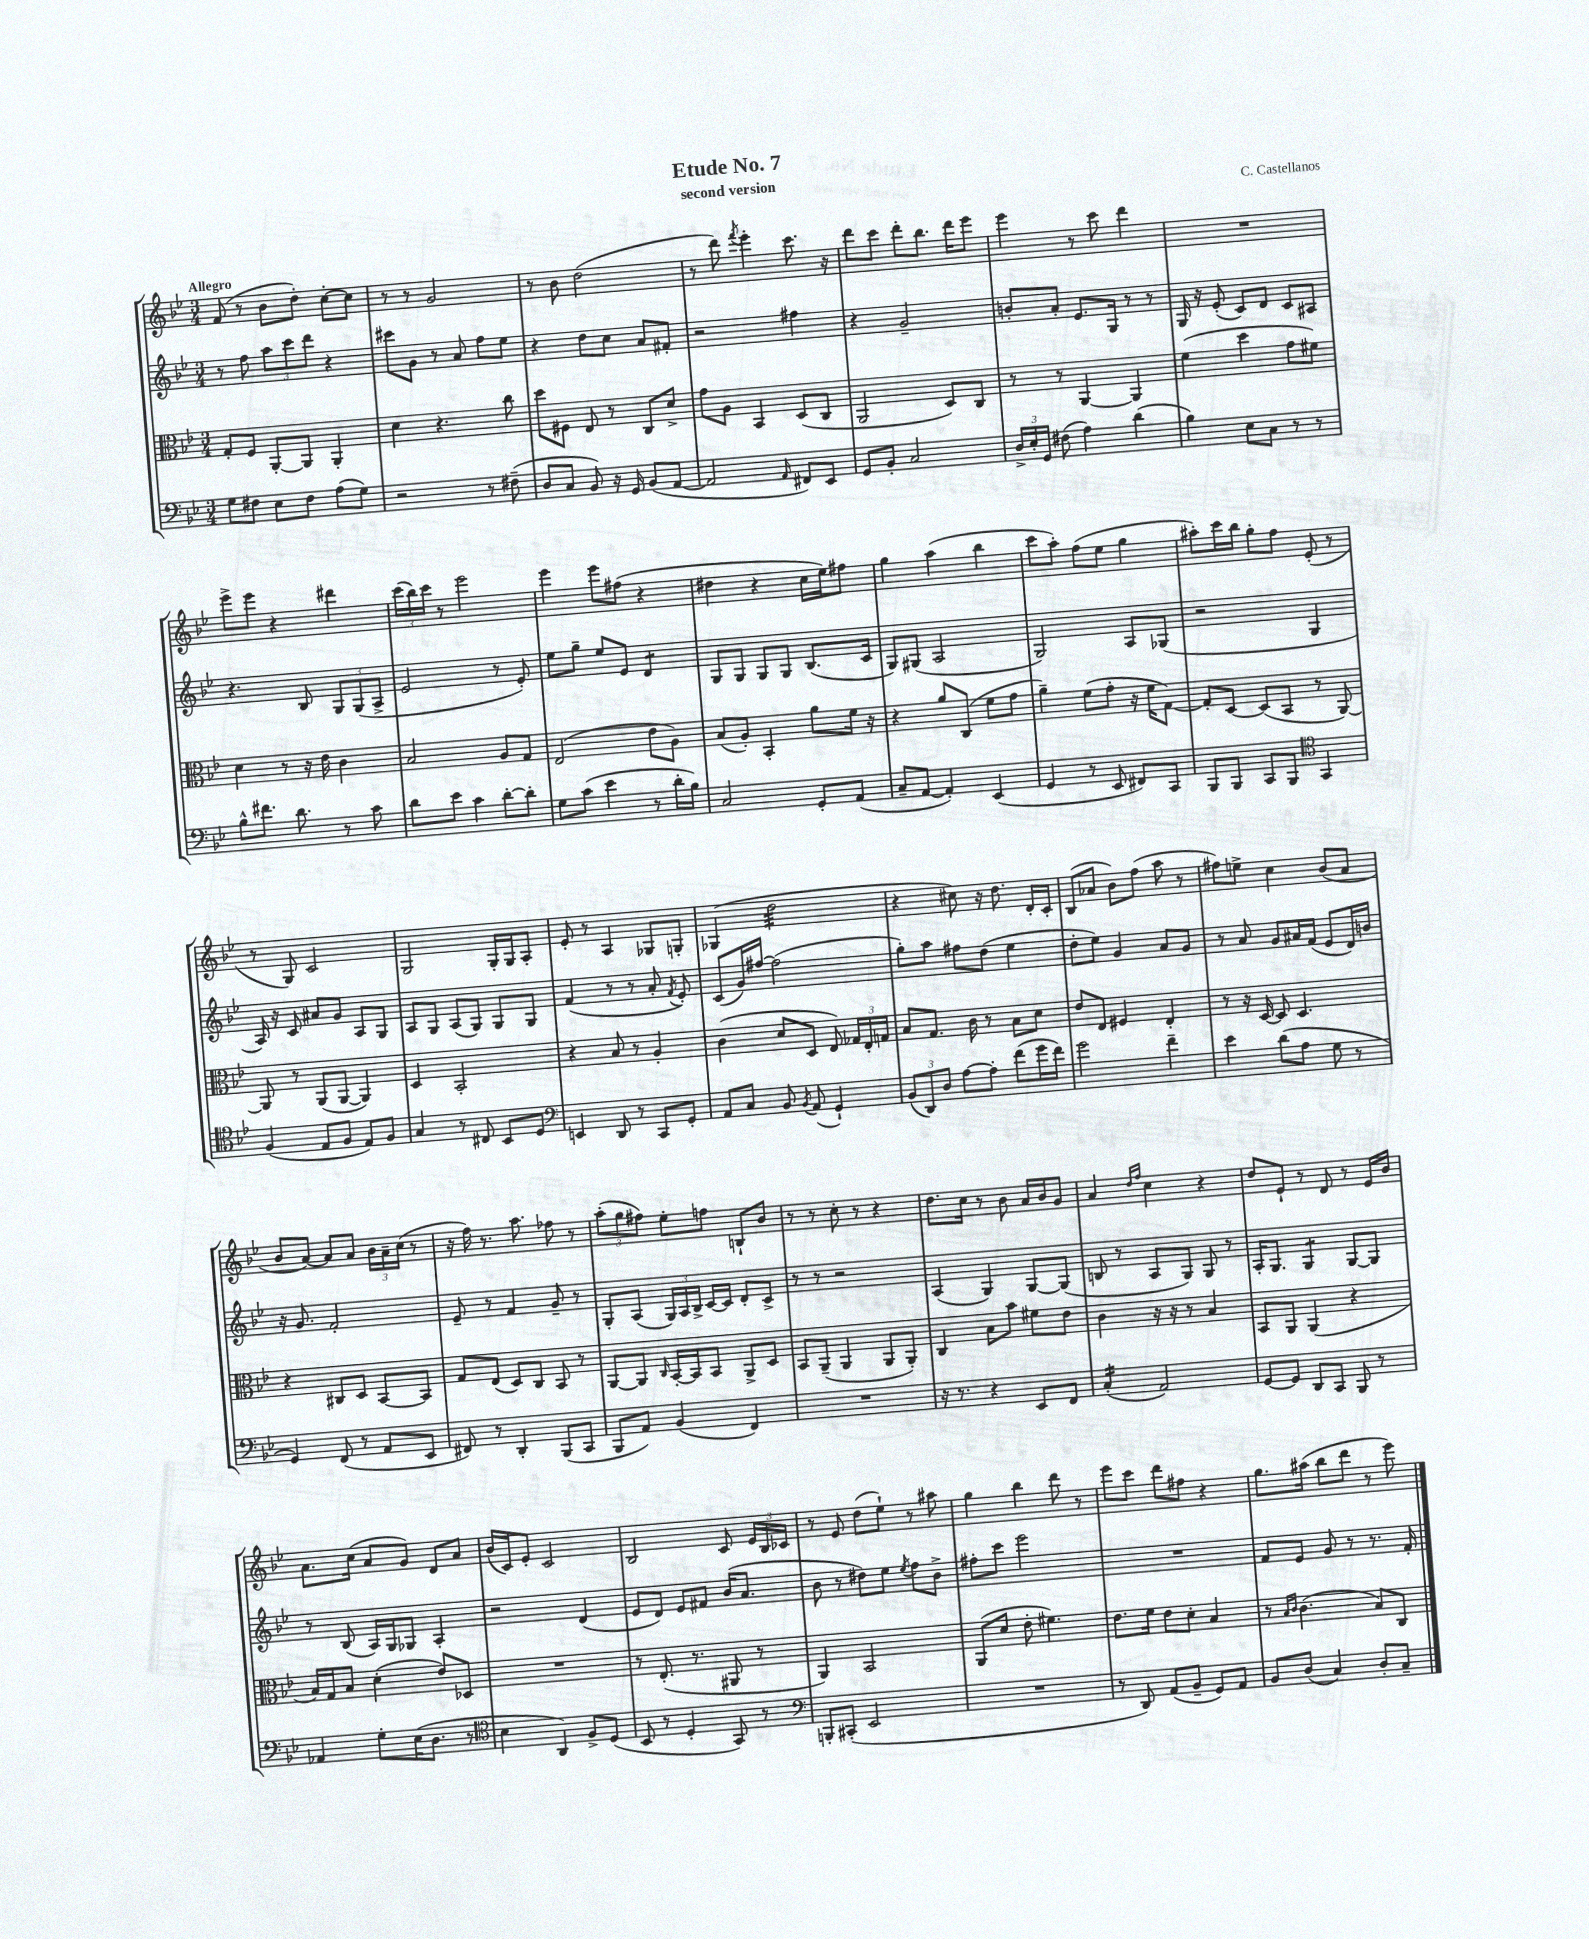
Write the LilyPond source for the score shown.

\header { title = "Etude No. 7" composer = "C. Castellanos" subtitle = "second version" }
<<
\new StaffGroup <<
\new Staff = "s0" {
    \clef treble \key bes \major \numericTimeSignature \time 3/4 \tempo "Allegro"
    \autoBeamOff f'8( r8 bes'8[ d''8]-.) c''8[~-. c''8] |
    r8 r8 g'2 |
    r8 bes'8 d''2( |
    r8 d'''8) \acciaccatura { f'''8 } ees'''4-. c'''8. r16 |
    d'''8[ c'''8] d'''8[-. bes''8.] d'''16[ ees'''8] |
    ees'''4 r8 c'''8 d'''4 |
    R2. |
    ees'''8[-> ees'''8] r4 dis'''4 |
    \tuplet 3/2 { c'''16[( bes''16) c'''16] } r8 ees'''2 |
    ees'''4 ees'''8[ fis''8]( r4 |
    dis''4 r4 c''16[ ees''16) fis''8] |
    g''4 a''4( bes''4 |
    c'''8[ a''8]-.) f''8[( ees''8] g''4 |
    ais''8[-.) c'''16 bes''16] g''8[-. f''8] ees'8-.( r8 |
    r8 g8) c'2 |
    g2 g16[-. g16 a8]-. |
    ees'8-. r8 a4 ges8[ g8]-. |
    ges4( d''2:32 |
    r4 cis''8) r16 d''8. d'16[-. c'16]-. |
    bes8[( aes'8] bes'8[) f''8]( a''8 r8 |
    fis''8[) e''8]-> c''4 bes'8[( a'8] |
    bes'8[ a'8]~) a'8[ a'8] \tuplet 3/2 { bes'16[ a'16-- c''16]( } r8 |
    r16 f''16) r8. a''8. fes''8 r8 |
    \tuplet 3/2 { a''8[-.( g''8 fis''8]) } ees''8[-. f''8] b8[-! bes'8] |
    r8 r8 c''8-. r8 r4 |
    d''8.[ c''16] r8 bes'8 a'16[ bes'16 g'8] |
    a'4 \grace { d''16[ f''16] } c''4 r4 |
    d''8[ ees'8]-! r8 d'8 r8 ees'16[ bes'16] |
    a'8.[ c''16]( a'8[ g'8]) d'8[ a'8] |
    bes'16[( c'16) ees'8]-. c'2 |
    bes2 c'8 \tuplet 3/2 { ees'16[ bes16 ces'16] } |
    r8 ees'8 d''8[( ees''8]-!) r8 ais''8 |
    g''4 bes''4 d'''8 r8 |
    ees'''8[ c'''8] d'''8[ fis''8] r4 |
    g''8.[ ais''16]( bes''8[ d'''8] r8 ees'''8) \bar "|." |
}
\new Staff = "s1" {
    \clef treble \key bes \major \numericTimeSignature \time 3/4
    \autoBeamOff r8 f''8 \tuplet 3/2 { a''8[ c'''8 d'''8] } r4 |
    cis'''8[ g'8] r8 a'8 f''8[ ees''8] |
    r4 d''8[ c''8] a'8[ fis'8]-. |
    r2 fis''4 |
    r4 g'2-- |
    b'8[-. a'8]-. ees'8.[ g16] r8 r8 |
    g16 r16 ees'8-.( c'8[) d'8] c'8[ ais8] |
    r4. bes8 \tuplet 3/2 { g8[ g8( a8]-> } |
    ees'2 r8 ees'8-.) |
    ees''8[ g''8]-- ees''8[ ees'8] d'4:8 |
    g8[ g8] g8[ g8] bes8.[( c'16] |
    g8[) gis8]( a2 |
    g2) a8[ ges8]( |
    r2 g4 |
    a16) r16 c'8 ais'8[ g'8] a8[ g8] |
    a8[ g8] a8[( g8]) g8[ g8] |
    f'4( r8 r8 a'8-. \acciaccatura { f'8 } ees'8-.) |
    c'8[( g'16) fis''16]~ fis''2( |
    g''8[-.) a''8] fis''8[ d''8]( ees''4 |
    d''8[-. ees''8]) g'4 a'8[ g'8] |
    r8 a'8 g'8[ ais'16 f'16]( ees'8[ d'16) b'16] |
    r16 g'8. f'2-. |
    ees'8-- r8 f'4 g'8-- r8 |
    g8[-. a8]( \tuplet 3/2 { g16[) a16 bes16]-> } c'16[~ c'16] d'8[-. c'8]-> |
    r8 r8 r2 |
    a4( g4) g8[~ g8]( |
    b8 r8 a8[ g8]) g8 r8 |
    a16[-. g8.] g4:8 g8[~ g8] |
    r8 bes8( a16[) g16 ges8] a4-. |
    r2 d'4( |
    ees'8[ d'8]) ees'8[ fis'8] bes'16[( a'8.] |
    bes'8 r8 dis''8[) ees''8] \acciaccatura { ees''8 } f''8[ bes'8]-> |
    fis''8[-. c'''8] ees'''2 |
    R2. |
    f'8[ ees'8] g'8 r8 r8. f'16-. \bar "|." |
}
\new Staff = "s2" {
    \clef alto \key bes \major \numericTimeSignature \time 3/4
    \autoBeamOff g8[-. f8] a,8[~-. a,8] a,4-. |
    d'4 r4. c''8 |
    d''8[ fis8] ees8 r8 c8[ d'8]-> |
    g'8[ a8] bes,4 d8[( c8] |
    a,2 d8[) c8] |
    r8 r8 a,4~ a,4 |
    f'4( d''4 g'8[ fis'8]) |
    d'4 r8 r16 ees'16 c'4 |
    bes2 a8[ g8] |
    ees2( ees'8[ a8]) |
    bes8[( a8]-.) bes,4-. a'8[ f'16] r16 |
    r4 a'8[ c8]( f'8[ g'8] |
    a'4--) f'8[( g'8]-. r16 f'16[ g8]~) |
    g8[-. d8]~ d8[( bes,8] r8 a,8~) |
    a,8 r8 a,8[( a,8]~ a,4) |
    d4 bes,2-. |
    r4 bes8 r8 a4-. |
    c'4( d'8[ d8] ees8) \tuplet 3/2 { ges16[ ees16-. g16] } |
    bes8[ g8.] c'16 r8 bes8[ d'8] |
    ees'8[ ees8] fis4 ees4-. |
    r8 r16 d16~ d8 d4. |
    r4 cis8[ d8] bes,8[~ bes,8] |
    g8[ ees8]( d8[) c8] bes,8 r8 |
    a,8[~ a,8] \grace { c16 } bes,16[~-. bes,16 bes,8] a,8[-> d8] |
    bes,8[ a,8]--( a,4 a,8[ a,8]-.) |
    c4 bes8[ bes'8] fis'8[ ees'8] |
    c'4 r16 r16 r8 bes4 |
    bes,8[ a,8] a,4( r4 |
    bes16[) g16 bes8] d'4-.( ees'8[) des8] |
    R2. |
    r8 ees8.-.( r8. ais,8 r8 |
    a,4) bes,2 |
    a,8[( d'8] ees'8-. fis'4.) |
    ees'8.[ f'16] ees'8[ d'8]-. bes4 |
    r8 \grace { bes16[ c'16] } c'4.( bes8[) c8] \bar "|." |
}
\new Staff = "s3" {
    \clef bass \key bes \major \numericTimeSignature \time 3/4
    \autoBeamOff g8[ fis8] ees8[ fis8] a8[( g8]) |
    r2 r8 fis8--( |
    d8[ c8] bes,8) r16 g,16 bes,8[( a,8]~ |
    a,2 \grace { a,16 } fis,8[) ees,8] |
    g,8[ bes,8]-. c2 |
    \tuplet 3/2 { d16[-> ees16-. g,16] } fis8( a4) d'4( |
    bes4) ees8[ c8] r8 r8 |
    bes8[-^ fis'8.] d'8. r8 c'8 |
    d'8[ ees'8] c'4 d'8[~-. d'8]-. |
    g8[ c'8]( ees'4 r8 d'16[-. bes16]) |
    c2 g,8[-. a,8]( |
    c8[-- a,8]~ a,4-.) ees,4( |
    g,4 r8 ees,8 fis,8[) c,8] |
    bes,,8[ bes,,8] c,8[ bes,,8] \clef tenor g,4 |
    f4( ees8[ f8] ees8[) f8] |
    g4 r8 cis8 bes,8[ d8] |
    \clef bass e,4 d,8 r8 c,8[ g,8]-. |
    a,8[ c8] bes,8 \acciaccatura { bes,8 } a,8( g,4-!) |
    \tuplet 3/2 { bes,8[( d,8) d8] } a8[~ a8]-. f'8[( g'16 f'16]) |
    g'2 f'4-- |
    ees'4 d'8[( a8] g8 r8 |
    g,4) f,8( r8 a,8[ ees,8] |
    fis,8) r8 d,4-. bes,,8[( c,8] |
    bes,,8[ a,8]) bes,4( f,4) |
    R2. |
    r16 r8. r4 ees,8[ f,8] |
    c4:16-.( a,2) |
    g,8[~ g,8] d,8[ c,8] bes,,8 r8 |
    aes,4 g8[-. ees16( d8.] r8 |
    \clef tenor bes4 a,4) f8[-> d8]( |
    bes,8 r8 d4-. g,8) r8 |
    \clef bass b,,8[-. cis,8]-.( ees,2 |
    R2. |
    r8 d,8) a,8[( bes,8]-- g,8[) a,8] |
    bes,8[ d8]( c4) d8[-. c8]-- \bar "|." |
}
>>
>>
\layout { \context { \Score \remove "Bar_number_engraver" } }
